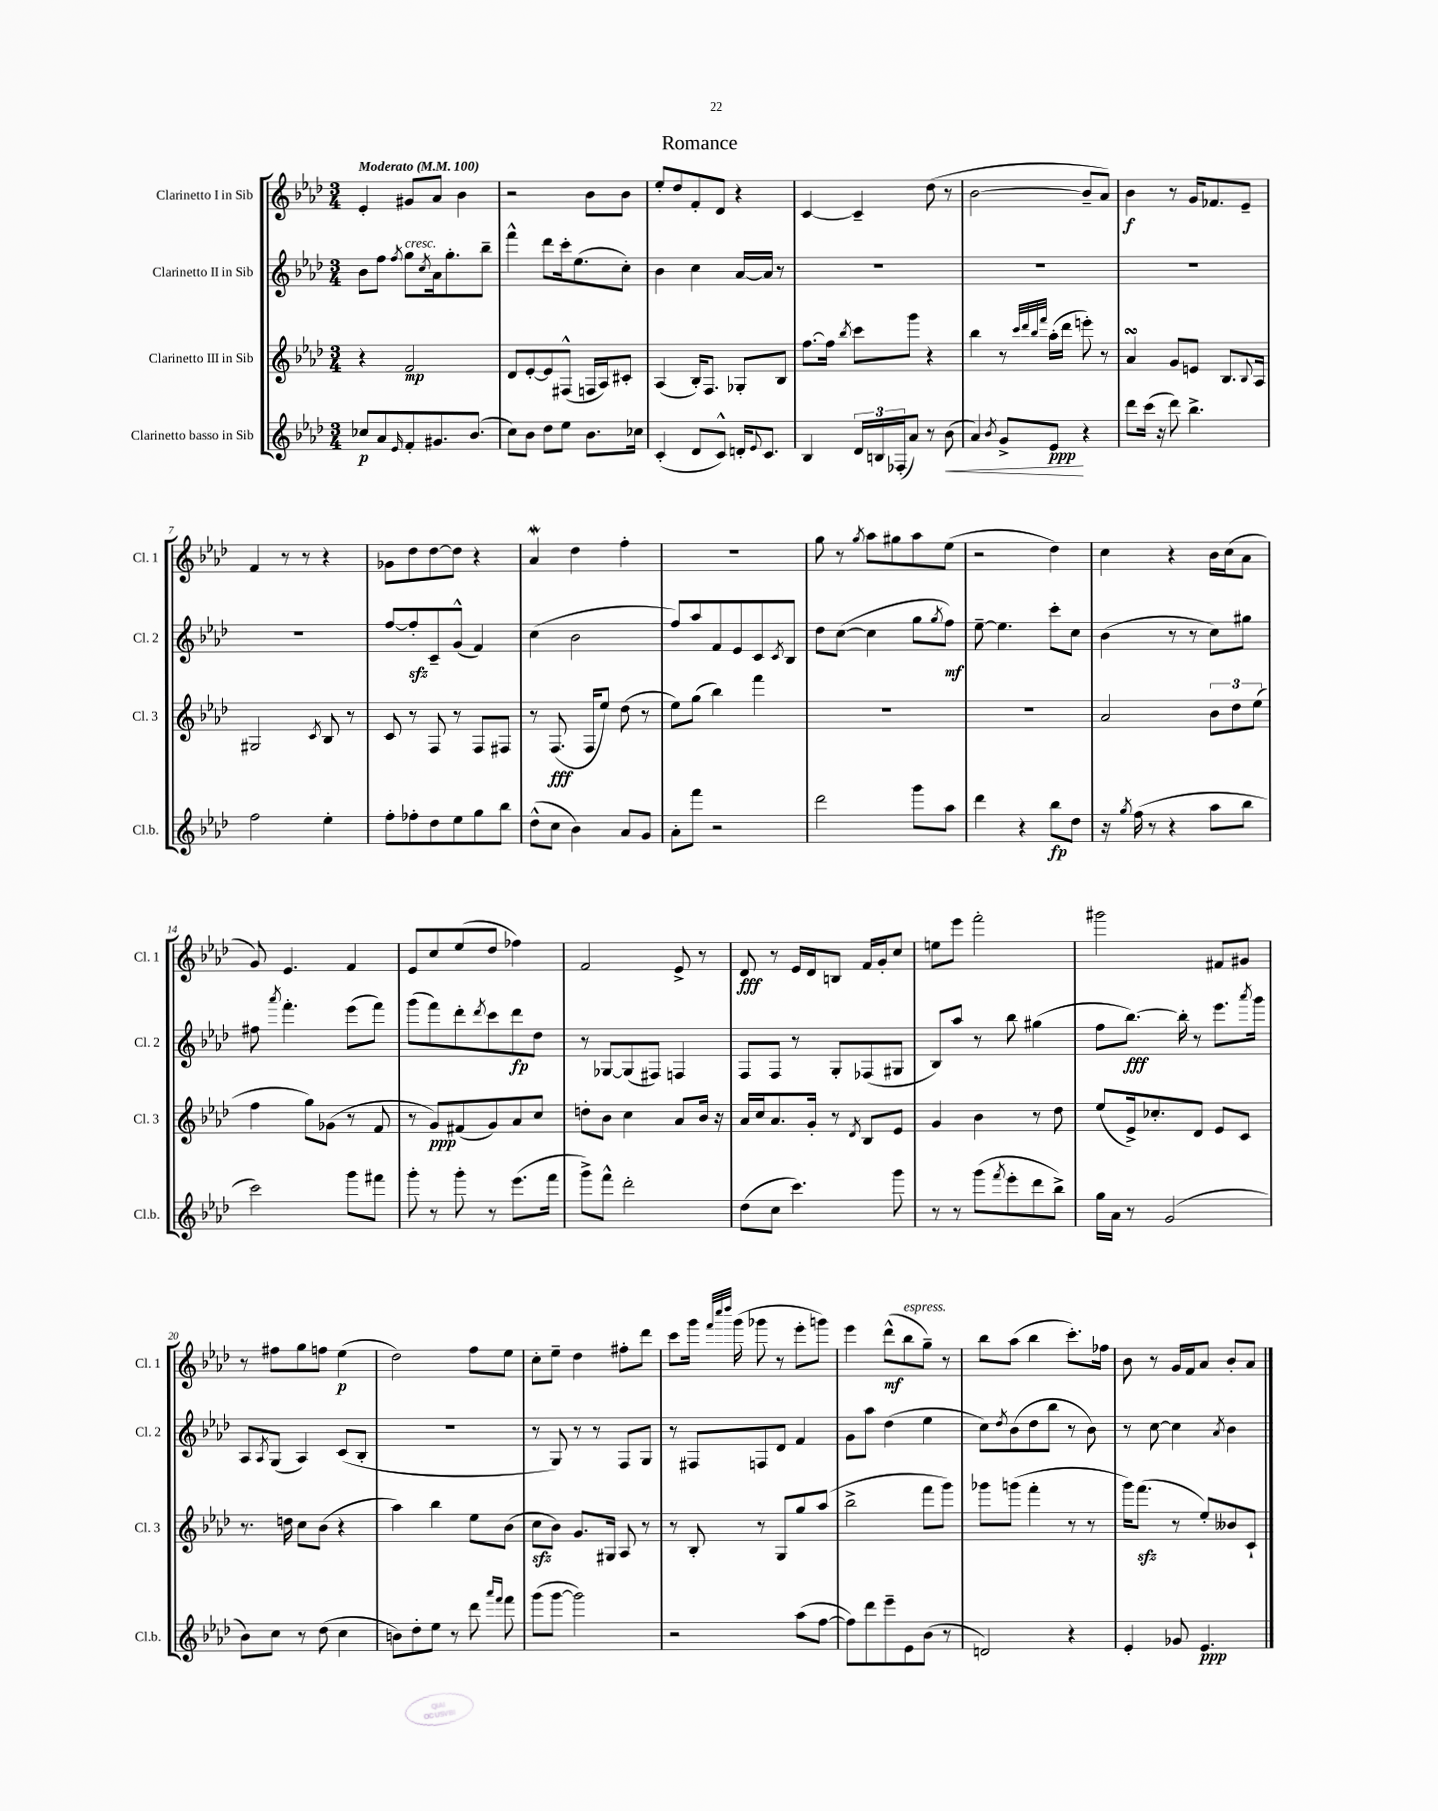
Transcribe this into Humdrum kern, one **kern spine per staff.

**kern	**dynam	**kern	**dynam	**kern	**dynam	**kern	**dynam
*part4	*part4	*part3	*part3	*part2	*part2	*part1	*part1
*staff4	*staff4	*staff3	*staff3	*staff2	*staff2	*staff1	*staff1
*I"Clarinetto basso in Sib	*	*I"Clarinetto III in Sib	*	*I"Clarinetto II in Sib	*	*I"Clarinetto I in Sib	*
*I'Cl.b.	*	*I'Cl. 3	*	*I'Cl. 2	*	*I'Cl. 1	*
*clefG2	*	*clefG2	*	*clefG2	*	*clefG2	*
*k[b-e-a-d-]	*	*k[b-e-a-d-]	*	*k[b-e-a-d-]	*	*k[b-e-a-d-]	*
*M3/4	*	*M3/4	*	*M3/4	*	*M3/4	*
*MM100	*	*MM100	*	*MM100	*	*MM100	*
=1	=1	=1	=1	=1	=1	=1	=1
!	!	!	!	!	!	!LO:TX:a:B:t=Moderato	!
8cc-X/L	p	4r	.	8b-\L	.	4e-'/	.
8a-/	.	.	.	8ff\J	.	.	.
16qqe-/	.	.	.	8qff/	.	.	.
!	!	!	!	!LO:TX:a:i:t=cresc.	!	!	!
8f'/	.	2f/	mp	8gg\L	.	8g#X/L	.
.	.	.	.	8qcc/	.	.	.
8.g#X/	.	.	.	16a-\k	.	8a-/J	.
.	.	.	.	8.gg'\	.	.	.
.	.	.	.	.	.	4b-\	.
(8.b-/J	.	.	.	.	.	.	.
.	.	.	.	8bb-~\J	.	.	.
=2	=2	=2	=2	=2	=2	=2	=2
8cc\L)	.	8d-/L	.	4fff^^\	.	2r	.
8b-\J	.	[8e-'/	.	.	.	.	.
8dd-\L	.	8e-/]	.	8ddd-\L	.	.	.
8ee-\J	.	(8F#X^^/J	.	16ccc'\k	.	.	.
.	.	.	.	(8.ee-\	.	.	.
8.b-\L	.	16Fn/LL	.	.	.	8b-\L	.
.	.	16A-/J)	.	.	.	.	.
.	.	8c#X'/J	.	8cc'\J)	.	8b-\J	.
16cc-X\Jk	.	.	.	.	.	.	.
=3	=3	=3	=3	=3	=3	=3	=3
(4c'/	.	(4A-/	.	4b-\	.	8ee-'/L	.
.	.	.	.	.	.	8dd-/	.
8d-/L	.	16B-'/KL)	.	4cc\	.	8f'/	.
.	.	8.F/J	.	.	.	.	.
8c^^/J)	.	.	.	.	.	8d-/J	.
16dn'/KL	.	8G-X'/L	.	[16a-/LL	.	4r	.
8qqe-/	.	.	.	.	.	.	.
8.c/J	.	.	.	16a-/JJ]	.	.	.
.	.	8B-/J	.	8r	.	.	.
=4	=4	=4	=4	=4	=4	=4	=4
4B-/	.	[8.ff\L	.	2.r	.	[4c/	.
.	.	16ff\Jk]	.	.	.	.	.
.	.	8qbb-/	.	.	.	.	.
24d-/LL	.	8ccc\L	.	.	.	4c~/]	.
24Bn/	.	.	.	.	.	.	.
(24F-X'/J	.	.	.	.	.	.	.
8a-/J)	.	8ggg\J	.	.	.	.	.
8r	.	4r	.	.	.	(8dd-\	.
!	!LO:HP:b	!	!	!	!	!	!
(8b-\	<	.	.	.	.	8r	.
=5	=5	=5	=5	=5	=5	=5	=5
4a-/)	.	4bb-\	.	2.r	.	[2b-\	.
8qb-/	.	.	.	.	.	.	.
8g^/L	.	8r	.	.	.	.	.
.	.	32qqccc/LLL	.	.	.	.	.
.	.	32qqddd-/	.	.	.	.	.
.	.	32qqbb-/	.	.	.	.	.
.	.	32qqfff/JJJ	.	.	.	.	.
8e-/J	ppp	(16aa-'\LL	.	.	.	.	.
.	.	16ddd-\JJ	.	.	.	.	.
4r	[	8eeen'\)	.	.	.	8b-~/L]	.
.	.	8r	.	.	.	8a-/J)	.
=6	=6	=6	=6	=6	=6	=6	=6
8ddd-\L	.	4a-sSSs/	.	2.r	.	4b-\	f
(16ccc\Jk	.	.	.	.	.	.	.
16r	.	.	.	.	.	.	.
8ddd-\)	.	8g/L	.	.	.	8r	.
4.bb-^\	.	8en/J	.	.	.	16g/KL	.
.	.	.	.	.	.	8.f-X/	.
.	.	8.B-/L	.	.	.	.	.
.	.	.	.	.	.	8e-~/J	.
.	.	8qqB-/	.	.	.	.	.
.	.	16A-/Jk	.	.	.	.	.
!!LO:LB:g=z
=7	=7	=7	=7	=7	=7	=7	=7
2ff\	.	2G#X/	.	2.r	.	4f/	.
.	.	.	.	.	.	8r	.
.	.	.	.	.	.	8r	.
.	.	8qc/	.	.	.	.	.
4ee-'\	.	8B-/	.	.	.	4r	.
.	.	8r	.	.	.	.	.
=8	=8	=8	=8	=8	=8	=8	=8
8ff'\L	.	8c/	.	[8ff/L	.	8g-X\L	.
8ff-X'\	.	8r	.	8ffzz'/]	.	8dd-\	.
8dd-\	.	8F/	.	8c~/	.	[8dd-\	.
8ee-\	.	8r	.	(8g^^/J	.	8dd-\J]	.
8gg\	.	8F/L	.	4f/)	.	4r	.
8bb-\J	.	8F#X/J	.	.	.	.	.
=9	=9	=9	=9	=9	=9	=9	=9
(8dd-^^\L	.	8r	.	(4cc\	.	4a-w/	.
8cc\J	.	(8.F/	fff	.	.	.	.
4b-\)	.	.	.	2b-\	.	4dd-\	.
.	.	16F/KL	.	.	.	.	.
.	.	8ee-/J)	.	.	.	.	.
8a-/L	.	(8dd-\	.	.	.	4ff'\	.
8g/J	.	8r	.	.	.	.	.
=10	=10	=10	=10	=10	=10	=10	=10
8a-'\L	.	8ee-\L)	.	8ff/L)	.	2.r	.
8fff\J	.	(8gg\J	.	8aa-/	.	.	.
2r	.	4bb-\)	.	8f/	.	.	.
.	.	.	.	8e-/	.	.	.
.	.	4fff\	.	8c/	.	.	.
.	.	.	.	8qc/	.	.	.
.	.	.	.	8B-/J	.	.	.
=11	=11	=11	=11	=11	=11	=11	=11
2ddd-\	.	2.r	.	8dd-\L	.	8gg\	.
.	.	.	.	([8cc\J	.	8r	.
.	.	.	.	.	.	8qgg/	.
.	.	.	.	4cc\]	.	8aa-\L	.
.	.	.	.	.	.	8gg#X\	.
8ggg\L	.	.	.	8gg\L	.	8aa-\	.
.	.	.	.	8qgg/	.	.	.
8aa-\J	.	.	.	8ff\J)	mf	(8ee-\J	.
=12	=12	=12	=12	=12	=12	=12	=12
4ddd-\	.	2.r	.	[8ee-~\	.	2r	.
.	.	.	.	4.ee-\]	.	.	.
4r	.	.	.	.	.	.	.
8bb-\L	fp	.	.	8ccc'\L	.	4dd-\)	.
8dd-\J	.	.	.	8cc\J	.	.	.
=13	=13	=13	=13	=13	=13	=13	=13
16r	.	2a-/	.	(4b-\	.	4cc\	.
8qgg/	.	.	.	.	.	.	.
(16ff\	.	.	.	.	.	.	.
8r	.	.	.	.	.	.	.
4r	.	.	.	8r	.	4r	.
.	.	.	.	8r	.	.	.
8aa-\L	.	12b-\L	.	8cc\L)	.	16b-\LL	.
.	.	.	.	.	.	(16cc\J	.
.	.	12dd-\	.	.	.	.	.
8bb-\J	.	.	.	8gg#X\J	.	8a-\J	.
.	.	(12ee-\J	.	.	.	.	.
!!LO:LB:g=z
=14	=14	=14	=14	=14	=14	=14	=14
2ccc\)	.	4ff\	.	8ff#X\	.	8g/)	.
.	.	.	.	8qaaa-/	.	.	.
.	.	.	.	4.fff'\	.	4.e-/	.
.	.	8gg\L)	.	.	.	.	.
.	.	(8g-X\J	.	.	.	.	.
8ggg\L	.	8r	.	(8eee-\L	.	4f/	.
8fff#X\J	.	8f/	.	8fff\J)	.	.	.
=15	=15	=15	=15	=15	=15	=15	=15
8ggg'\	.	8r	.	(8ggg\L	.	8e-/L	.
8r	.	8g/L)	ppp	8fff\)	.	8cc/	.
8ggg'\	.	(8f#X/	.	8ddd-'\	.	(8ee-/	.
.	.	.	.	8qddd-/	.	.	.
8r	.	8g/)	.	8ccc\	.	8dd-/J	.
(8.eee-\L	.	8a-/	.	8ddd-\	fp	4ff-X\)	.
.	.	8cc/J	.	8dd-\J	.	.	.
16fff\Jk	.	.	.	.	.	.	.
=16	=16	=16	=16	=16	=16	=16	=16
8ggg^\L)	.	8ddn'\L	.	8r	.	2f/	.
8fff^^\J	.	8b-\J	.	[8G-X/L	.	.	.
2ddd-'\	.	4cc\	.	(8G-/]	.	.	.
.	.	.	.	8F#X/J)	.	.	.
.	.	8a-/L	.	4Fn/	.	8e-^/	.
.	.	16b-/Jk	.	.	.	8r	.
.	.	16r	.	.	.	.	.
=17	=17	=17	=17	=17	=17	=17	=17
(8dd-\L	.	16a-/LL	.	8F/L	.	8d-/	fff
.	.	16cc/J	.	.	.	.	.
8cc\J	.	8.a-/	.	8F/J	.	8r	.
4.ccc\)	.	.	.	8r	.	16e-/LL	.
.	.	16g'/Jk	.	.	.	16d-/J	.
.	.	8r	.	8G'/L	.	8Bn/J	.
.	.	8qd-/	.	.	.	.	.
.	.	8B-/L	.	(8F-X/	.	16f/LL	.
.	.	.	.	.	.	16g'/J	.
8ggg\	.	8e-/J	.	8G#X/J	.	8cc/J	.
=18	=18	=18	=18	=18	=18	=18	=18
8r	.	4g/	.	8B-/L)	.	8een\L	.
8r	.	.	.	8aa-/J	.	8eee-\J	.
(8ggg\L	.	4b-\	.	8r	.	2fff'\	.
8qfff/	.	.	.	.	.	.	.
8eee-'\	.	.	.	8bb-\	.	.	.
8ddd-\	.	8r	.	(4gg#X\	.	.	.
8bb-^\J)	.	8dd-\	.	.	.	.	.
=19	=19	=19	=19	=19	=19	=19	=19
16gg\LL	.	(8ee-/L	.	8ff\L	.	2ggg#X\	.
16a-\JJ	.	.	.	.	.	.	.
8r	.	16e-^/k)	.	[8.bb-\J)	fff	.	.
.	.	8.cc-X'/	.	.	.	.	.
(2g/	.	.	.	.	.	.	.
.	.	.	.	16bb-'\]	.	.	.
.	.	8d-/J	.	8r	.	.	.
.	.	8e-/L	.	8.eee-\L	.	8f#X/L	.
.	.	8c/J	.	.	.	8g#X/J	.
.	.	.	.	8qaaa-/	.	.	.
.	.	.	.	16ggg\Jk	.	.	.
!!LO:LB:g=z
=20	=20	=20	=20	=20	=20	=20	=20
8b-\L)	.	8.r	.	8A-/L	.	8r	.
.	.	.	.	8qA-/	.	.	.
8cc\J	.	.	.	(8G/J	.	8ff#X\L	.
.	.	16ddn\	.	.	.	.	.
8r	.	8cc\L	.	4A-/)	.	8gg\	.
(8dd-\	.	(8b-\J	.	.	.	8ffn\J	.
4cc\	.	4r	.	(8c/L	.	(4ee-\	p
.	.	.	.	8B-'/J	.	.	.
=21	=21	=21	=21	=21	=21	=21	=21
8bn\L)	.	4aa-\)	.	2.r	.	2dd-\)	.
8dd-'\	.	.	.	.	.	.	.
8ee-\J	.	4bb-\	.	.	.	.	.
8r	.	.	.	.	.	.	.
8ddd-\	.	8ee-\L	.	.	.	8ff\L	.
16qqaaa-/LL	.	.	.	.	.	.	.
16qqfff/JJ	.	.	.	.	.	.	.
8fff\	.	(8b-\J	.	.	.	8ee-\J	.
=22	=22	=22	=22	=22	=22	=22	=22
(8ggg\L	.	8cczz\L	.	8r	.	8cc'\L	.
[8ggg\J	.	8b-\J)	.	8G/)	.	8ee-~\J	.
2ggg\])	.	8.g/L	.	8r	.	4dd-\	.
.	.	.	.	8r	.	.	.
.	.	16G#X/Jk	.	.	.	.	.
.	.	8A-/	.	8F/L	.	8ff#X'\L	.
.	.	8r	.	8G/J	.	8ddd-\J	.
=23	=23	=23	=23	=23	=23	=23	=23
2r	.	8r	.	8r	.	8ccc\L	.
.	.	8B-'/	.	8F#X/L	.	16ggg\Jk	.
.	.	.	.	.	.	32qqfff/LLL	.
.	.	.	.	.	.	32qqcccc/	.
.	.	.	.	.	.	32qqdddd-/JJJ	.
.	.	.	.	.	.	(16ggg\	.
.	.	8r	.	8Fn/	.	8ggg-X\	.
.	.	8G/L	.	8d-/J	.	8r	.
(8aa-\L	.	8gg/	.	4f/	.	8eee-'\L	.
[8ff\J	.	(8aa-/J	.	.	.	8gggn\J)	.
=24	=24	=24	=24	=24	=24	=24	=24
8ff\L])	.	2bb-^\	.	8g\L	.	4eee-\	.
8ddd-\	.	.	.	8aa-\J	.	.	.
8eee-~\	.	.	.	(4dd-\	.	(8ddd-^^\L	mf
!	!	!	!	!	!	!LO:TX:a:i:t=espress.	!
8e-\	.	.	.	.	.	8bb-\	.
(8b-\J	.	8fff\L	.	4ee-\	.	8gg~\J)	.
8r	.	8ggg\J)	.	.	.	8r	.
=25	=25	=25	=25	=25	=25	=25	=25
2dn/)	.	8ggg-X\L	.	8cc\L)	.	8bb-\L	.
.	.	.	.	8qdd-/	.	.	.
.	.	(8gggn\J	.	(8b-\	.	(8aa-\J	.
.	.	4fff'\	.	8dd-\	.	4bb-\	.
.	.	.	.	8bb-\J	.	.	.
4r	.	8r	.	8r	.	8.ccc'\L)	.
.	.	8r	.	8b-\)	.	.	.
.	.	.	.	.	.	16ff-X\Jk	.
=26	=26	=26	=26	=26	=26	=26	=26
4e-'/	.	16ggg\KL)	.	8r	.	8b-\	.
.	.	(8.fffzz\J	.	.	.	.	.
.	.	.	.	[8cc\	.	8r	.
8g-X/	.	8r	.	4cc\]	.	16g/LL	.
.	.	.	.	.	.	16f/J	.
4.e-/	ppp	8ee-'/L)	.	.	.	8a-/J	.
.	.	.	.	8qa-/	.	.	.
.	.	8b--X/	.	4b-\	.	8b-'/L	.
.	.	8c`/J	.	.	.	8a-/J	.
==	==	==	==	==	==	==	==
*-	*-	*-	*-	*-	*-	*-	*-
